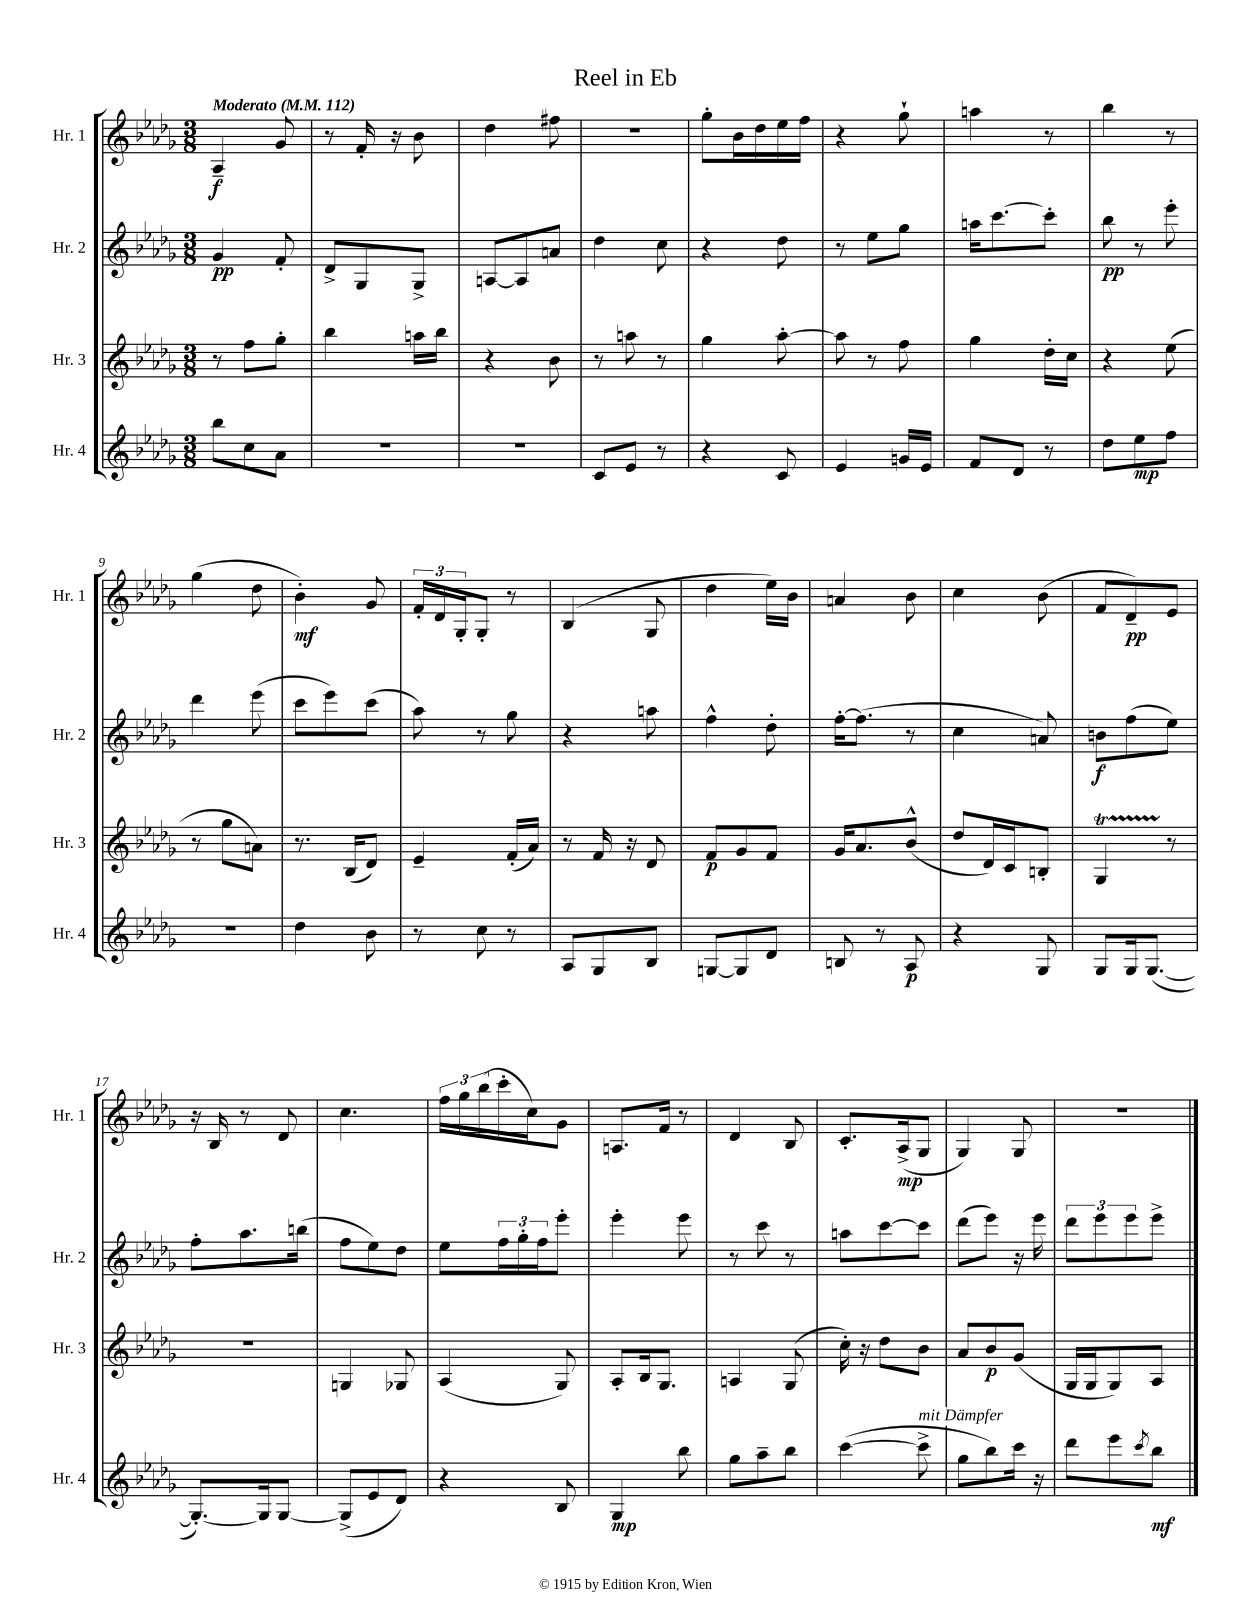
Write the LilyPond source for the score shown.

\header { title = "Reel in Eb" }
<<
\new StaffGroup <<
\new Staff = "s0" \with { instrumentName = "Hr. 1" shortInstrumentName = "Hr. 1" } {
    \clef treble \key des \major \numericTimeSignature \time 3/8 \tempo "Moderato" 4 = 112
    aes4--\f ges'8 |
    r8 f'16-. r16 bes'8 |
    des''4 fis''8 |
    R4. |
    ges''8-. bes'16 des''16 ees''16 f''16 |
    r4 ges''8-! |
    a''4 r8 |
    bes''4 r8 |
    ges''4( des''8 |
    bes'4-.\mf) ges'8 |
    \tuplet 3/2 { f'16-. des'16 ges16-. } ges8-. r8 |
    bes4( ges8 |
    des''4 ees''16) bes'16 |
    a'4 bes'8 |
    c''4 bes'8( |
    f'8 des'8--\pp) ees'8 |
    r16 bes16 r8 des'8 |
    c''4. |
    \tuplet 3/2 { f''16 ges''16 bes''16( } c'''16-. c''16) ges'8 |
    a8. f'16 r8 |
    des'4 bes8 |
    c'8.-. aes16->\mp( ges8 |
    ges4) ges8 |
    R4. \bar "|." |
}
\new Staff = "s1" \with { instrumentName = "Hr. 2" shortInstrumentName = "Hr. 2" } {
    \clef treble \key des \major \numericTimeSignature \time 3/8
    ges'4\pp f'8-. |
    des'8-> ges8 ges8-> |
    a8~ a8 a'8 |
    des''4 c''8 |
    r4 des''8 |
    r8 ees''8 ges''8 |
    a''16 c'''8.~ c'''8-. |
    bes''8\pp r8 ees'''8-. |
    des'''4 ees'''8( |
    c'''8 ees'''8) c'''8( |
    aes''8) r8 ges''8 |
    r4 a''8 |
    f''4-^ des''8-. |
    f''16~-. f''8.( r8 |
    c''4 a'8) |
    b'8\f f''8( ees''8) |
    f''8-. aes''8. b''16( |
    f''8 ees''8) des''8 |
    ees''8 \tuplet 3/2 { f''16 ges''16-. f''16 } ees'''8-. |
    ees'''4-. ees'''8 |
    r8 c'''8 r8 |
    a''8 c'''8~ c'''8 |
    des'''8( ees'''8) r16 ees'''16 |
    \tuplet 3/2 { des'''8 ees'''8 ees'''8 } ees'''8-> \bar "|." |
}
\new Staff = "s2" \with { instrumentName = "Hr. 3" shortInstrumentName = "Hr. 3" } {
    \clef treble \key des \major \numericTimeSignature \time 3/8
    r8 f''8 ges''8-. |
    bes''4 a''16 bes''16 |
    r4 bes'8 |
    r8 a''8 r8 |
    ges''4 aes''8~-. |
    aes''8 r8 f''8 |
    ges''4 des''16-. c''16 |
    r4 ees''8( |
    r8 ges''8 a'8) |
    r8. bes16( des'8) |
    ees'4-- f'16-.( aes'16) |
    r8 f'16 r16 des'8 |
    f'8\p ges'8 f'8 |
    ges'16 aes'8. bes'8-^( |
    des''8 des'16) c'16 b8-. |
    ges4\startTrillSpan r8\stopTrillSpan |
    R4. |
    g4 ges8 |
    aes4( ges8) |
    aes8-. bes16 ges8. |
    a4 ges8( |
    c''16-.) r16 des''8 bes'8 |
    aes'8 bes'8\p ges'8( |
    ges16 ges16 ges8) aes8 \bar "|." |
}
\new Staff = "s3" \with { instrumentName = "Hr. 4" shortInstrumentName = "Hr. 4" } {
    \clef treble \key des \major \numericTimeSignature \time 3/8
    bes''8 c''8 aes'8 |
    R4. |
    R4. |
    c'8 ees'8 r8 |
    r4 c'8 |
    ees'4 g'16 ees'16 |
    f'8 des'8 r8 |
    des''8 ees''8\mp f''8 |
    R4. |
    des''4 bes'8 |
    r8 c''8 r8 |
    aes8 ges8 bes8 |
    g8~ g8 des'8 |
    b8 r8 aes8\p |
    r4 ges8 |
    ges8 ges16 ges8.~( |
    ges8.~-.) ges16 ges8~ |
    ges8->( ees'8 des'8) |
    r4 bes8 |
    ges4\mp bes''8 |
    ges''8 aes''8-- bes''8 |
    c'''4~( c'''8->^\markup { \italic "mit Dämpfer" } |
    ges''8 bes''8) c'''16 r16 |
    des'''8 ees'''8 \acciaccatura { c'''8 } bes''8\mf \bar "|." |
}
>>
>>
